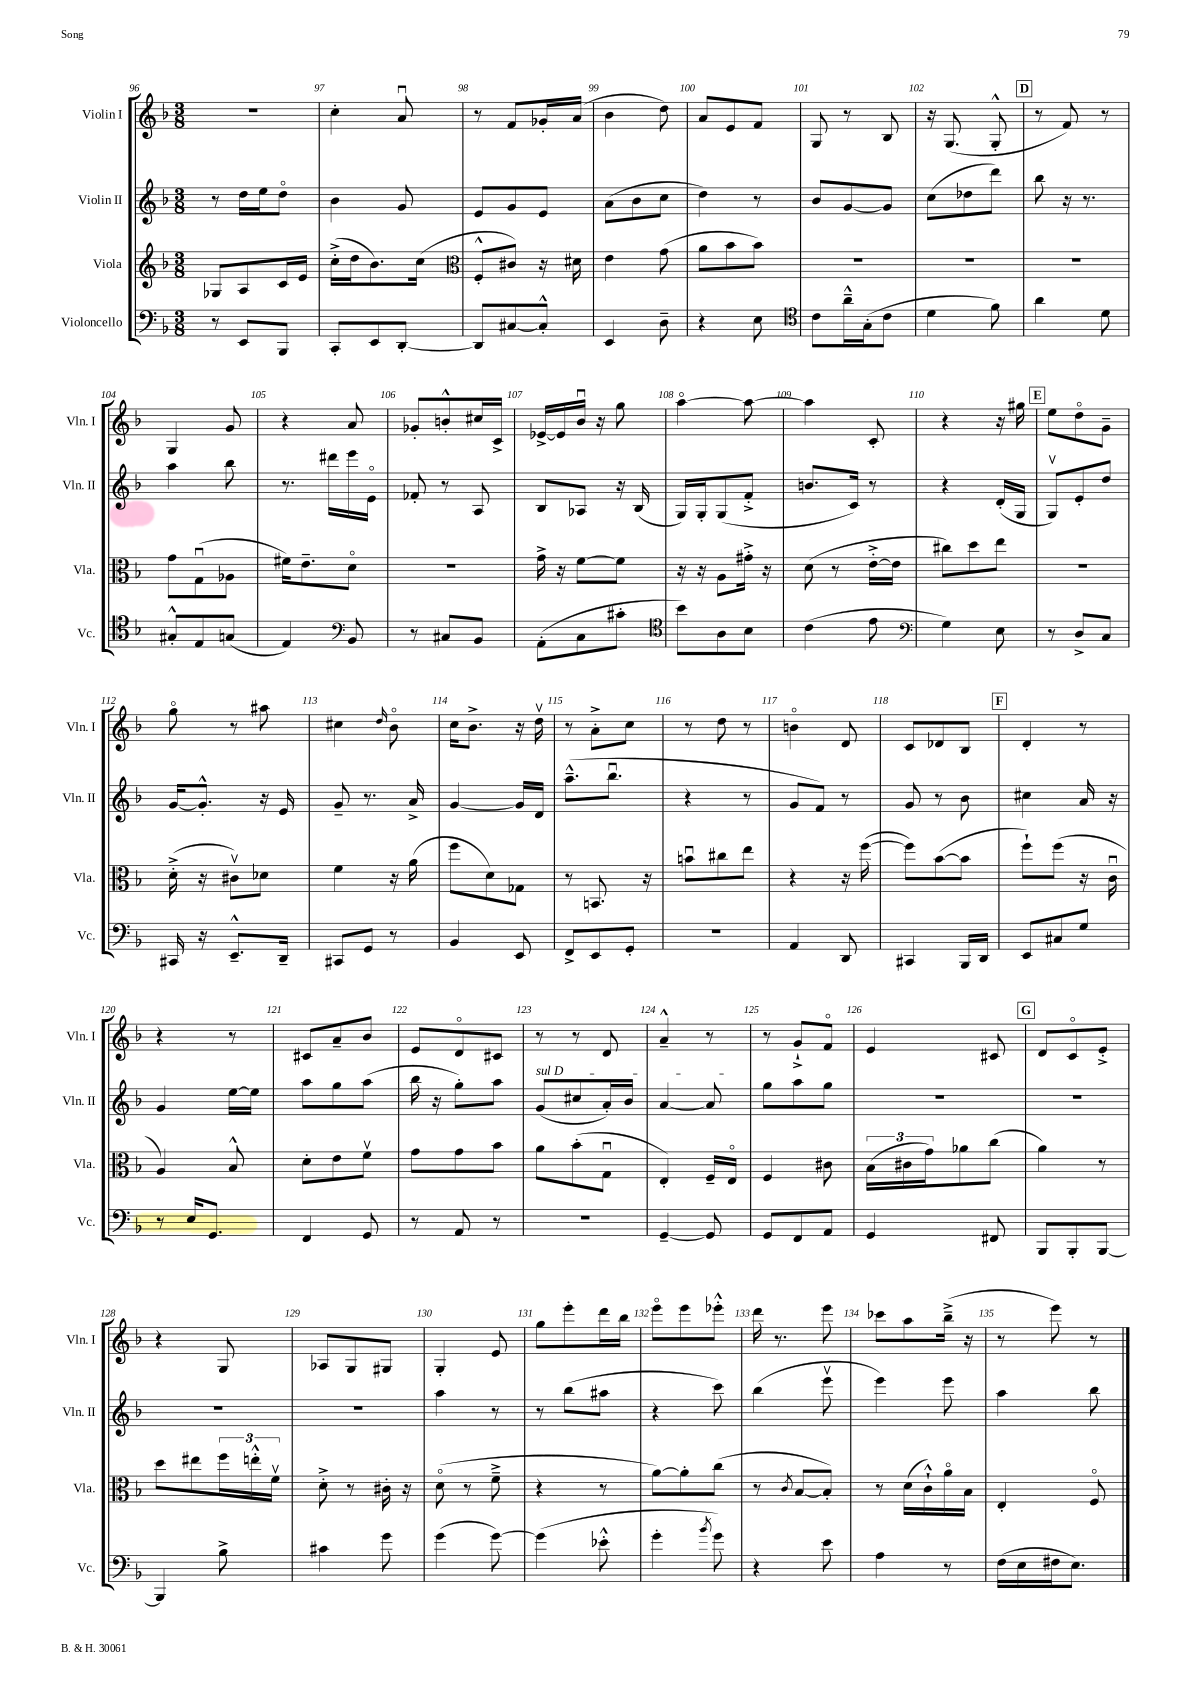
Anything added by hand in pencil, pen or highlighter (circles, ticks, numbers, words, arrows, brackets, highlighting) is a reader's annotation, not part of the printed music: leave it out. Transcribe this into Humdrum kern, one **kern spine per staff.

**kern	**kern	**kern	**kern
*part4	*part3	*part2	*part1
*staff4	*staff3	*staff2	*staff1
*I"Violoncello	*I"Viola	*I"Violin II	*I"Violin I
*I'Vc.	*I'Vla.	*I'Vln. II	*I'Vln. I
*clefF4	*clefG2	*clefG2	*clefG2
*k[b-]	*k[b-]	*k[b-]	*k[b-]
*M3/8	*M3/8	*M3/8	*M3/8
=96	=96	=96	=96
8r	8G-X/L	8r	4.r
8EE/L	8A/	16dd\LL	.
.	.	16ee\J	.
8BBB-/J	16c/L	8dd\J	.
.	16e/JJ	.	.
=97	=97	=97	=97
8CC'/L	(16cc'^\LL	4b-\	4cc'\
.	16dd\J	.	.
8EE/	8.b-\)	.	.
[8DD'/J	.	8g/	8au/
.	(16cc\Jk	.	.
=98	=98	=98	=98
*	*clefC3	*	*
8DD/L]	8F'^^/L	8e/L	8r
[8C#X/	8c#X/J)	8g/	8f/L
8C#'^^/J]	16r	8e/J	16g-X'/L
.	16d#X\	.	(16a/JJ
=99	=99	=99	=99
4EE/	4e\	(8a\L	4b-\
.	.	8b-\	.
8D~\	(8g\	8cc\J	8dd\)
=100	=100	=100	=100
4r	8a\L	4dd\)	8a/L
.	8b-\	.	8e/
8E\	8b-\J)	8r	8f/J
=101	=101	=101	=101
*clefC4	*	*	*
8c\L	4.r	8b-/L	8G/
16a~^^\L	.	[8g/	8r
(16G'\J	.	.	.
8c\J	.	8g/J]	8B-/
=102	=102	=102	=102
4d\	4.r	(8cc\L	16r
.	.	.	(8.G/
.	.	8dd-X\	.
8f\)	.	8ddd\J)	8G'^^/
!!LO:REH:place=s1:t=D
=103	=103	=103	=103
4a\	4.r	8bb-\	8r
.	.	16r	8f/)
.	.	8.r	.
8d\	.	.	8r
!!LO:LB:g=z
=104	=104	=104	=104
8G#X'^^/L	8g\L	4aa\	4G/
8E/	(8Gu\	.	.
(8Gn/J	8A-X\J	8bb-\	8g/
=105	=105	=105	=105
4E/)	16f#X\KL)	8.r	4r
.	8.e~\	.	.
.	.	16ddd#X\LL	.
*clefF4	*	*	*
8BB-/	8d\J	16eee\	8a/
.	.	16e\JJ	.
=106	=106	=106	=106
8r	4.r	8f-X'/	8g-X'/L
8C#X/L	.	8r	8bn'^^/
8BB-/J	.	8A/	16cc#X/L
.	.	.	16c^/JJ
=107	=107	=107	=107
(8AA'\L	16g^\	8B-/L	[16e-X^/LL
.	16r	.	16e-/]
8C\	[8f\L	8A-X/J	16b-u/JJ
.	.	.	16r
8c#X'\J	8f\J]	16r	8gg\
.	.	(16B-/	.
=108	=108	=108	=108
*clefC4	*	*	*
8b-\L)	16r	16G/LL)	[4aa\
.	16r	16G'/J	.
8A\	8A\L	(8G/	.
8B-\J	16g#X'^\Jk	8f'^/J	8aa\_
.	16r	.	.
=109	=109	=109	=109
(4c\	(8d\	8.bn/L	4aa\]
.	8r	.	.
.	.	16c/Jk)	.
8e\	[16e'^\LL	8r	8c'/
.	16e\JJ]	.	.
=110	=110	=110	=110
*clefF4	*	*	*
4G\)	8cc#X\L)	4r	4r
.	8dd\	.	.
8E\	8ee\J	(16d'/LL	16r
.	.	16G/JJ	16gg#X\
!!LO:REH:place=s1:t=E
=111	=111	=111	=111
8r	4.r	8Gv/L)	8ee\L
8D^/L	.	8e'/	8dd\
8C/J	.	8dd/J	8g~\J
!!LO:LB:g=z
=112	=112	=112	=112
16CC#X/	(16d'^\	[16g/KL	8gg\
16r	16r	8.g'^^/J]	.
8.EE~^^/L	8c#Xv\L)	.	8r
.	8d-X\J	16r	8aa#X\
16DD~/Jk	.	16e/	.
=113	=113	=113	=113
8CC#X/L	4f\	8g~/	4cc#X\
8GG/J	.	8.r	.
.	.	.	16qqdd/
8r	16r	.	8b-\
.	(16a\	16a^/	.
=114	=114	=114	=114
4BB-/	8ff\L	[4g/	16cc\KL
.	.	.	8.b-^\J
.	8d\)	.	.
8EE/	8G-X\J	16g/LL]	16r
.	.	16d/JJ	16ddv\
=115	=115	=115	=115
8FF^/L	8r	(8.aa~^^\L	8r
8EE/	8.BBn/	.	8a'^\L
.	.	8.bb-u\J	.
8GG'/J	.	.	8cc\J
.	16r	.	.
=116	=116	=116	=116
4.r	8bnu\L	4r	8r
.	8cc#X\	.	8dd\
.	8ee\J	8r	8r
=117	=117	=117	=117
4AA/	4r	8g/L	4bn\
.	.	8f/J)	.
8DD/	16r	8r	8d/
.	([16ff\	.	.
=118	=118	=118	=118
4CC#X/	8ff\L])	8g/	8c/L
.	([8b-\	8r	8d-X/
16BBB-/LL	8b-\J]	8b-\	8B-/J
16DD/JJ	.	.	.
!!LO:REH:place=s1:t=F
=119	=119	=119	=119
8EE/L	8ff`\L)	4cc#X\	4d'/
8C#X/	(8ff\J	.	.
8G/J	16r	16a/	8r
.	16cu\	16r	.
!!LO:LB:g=z
=120	=120	=120	=120
8r	4A/)	4g/	4r
16E/KL	.	.	.
8.GG/J	.	.	.
.	8B-^^/	[16ee\LL	8r
.	.	16ee\JJ]	.
=121	=121	=121	=121
4FF/	8d'\L	8aa\L	8c#X/L
.	8e\	8gg\	8a~/
8GG/	8fv\J	(8aa\J	8b-/J
=122	=122	=122	=122
8r	8g\L	16bb-\	8e/L
.	.	16r	.
8AA/	8g\	8gg'\L)	8d/
8r	8b-\J	8aa\J	8c#X/J
=123	=123	=123	=123
!	!	!LO:TX:a:i:t=sul D	!
4.r	8a\L	(8g/L	8r
.	(8b-'\	8cc#X/	8r
.	8Gu\J	16a'/L)	8d/
.	.	16b-/JJ	.
=124	=124	=124	=124
[4GG~/	4E'/)	[4a/	4a~^^/
8GG/]	16F~/LL	8a/]	8r
.	16E/JJ	.	.
=125	=125	=125	=125
8GG/L	4F/	8gg\L	8r
8FF/	.	8aa\	8g`^/L
8AA/J	8c#X\	8gg\J	8f/J
=126	=126	=126	=126
4GG/	(24B-\LL	4.r	4e/
.	24c#X\	.	.
.	24g\J)	.	.
.	8a-X\	.	.
8FF#X/	(8cc\J	.	8c#X/
!!LO:REH:place=s1:t=G
=127	=127	=127	=127
8BBB-/L	4a\)	4.r	8d/L
8BBB-'/	.	.	8c/
[8BBB-/J	8r	.	8e'^/J
!!LO:LB:g=z
=128	=128	=128	=128
4BBB-/]	8dd\L	4.r	4r
.	8ee#X\	.	.
8B-^\	24ff\L	.	8G/
.	24een'^^\	.	.
.	24fv\JJ	.	.
=129	=129	=129	=129
4c#X\	8d'^\	4.r	8A-X/L
.	8r	.	8G/
8g\	16c#X'\	.	8G#X/J
.	16r	.	.
=130	=130	=130	=130
(4g\	(8d\	4aa\	4G'/
.	8r	.	.
[8g\)	8f~^\	8r	8e/
=131	=131	=131	=131
(4g\]	4r	8r	8gg\L
.	.	(8bb-\L	8eee'\
8e-X'^^\	8r	8aa#X\J	16ddd\L
.	.	.	16bb-\JJ
=132	=132	=132	=132
4g'\	[8a\L)	4r	8eee\L
.	8a'\]	.	8eee\
8qb-/	.	.	.
8g\)	(8cc\J	8ccc\)	8eee-X'^^\J
=133	=133	=133	=133
4r	8r	(4bb-\	16ddd\
.	.	.	8.r
.	8qc/	.	.
.	[8B-/L	.	.
8e\	8B-'/J])	8eeev\	8eee\
=134	=134	=134	=134
4A\	8r	4eee\)	8ccc-X\L
.	(16d\LL	.	8aa\
.	16c`^^\)	.	.
8r	16a\	8eee\	(16bb-~^\Jk
.	16B-\JJ	.	16r
=135	=135	=135	=135
(16F\LL	4E'/	4aa\	8r
16E\	.	.	.
16F#X\J	.	.	8eee\)
8.E\J)	.	.	.
.	8F/	8bb-\	8r
==	==	==	==
*-	*-	*-	*-
